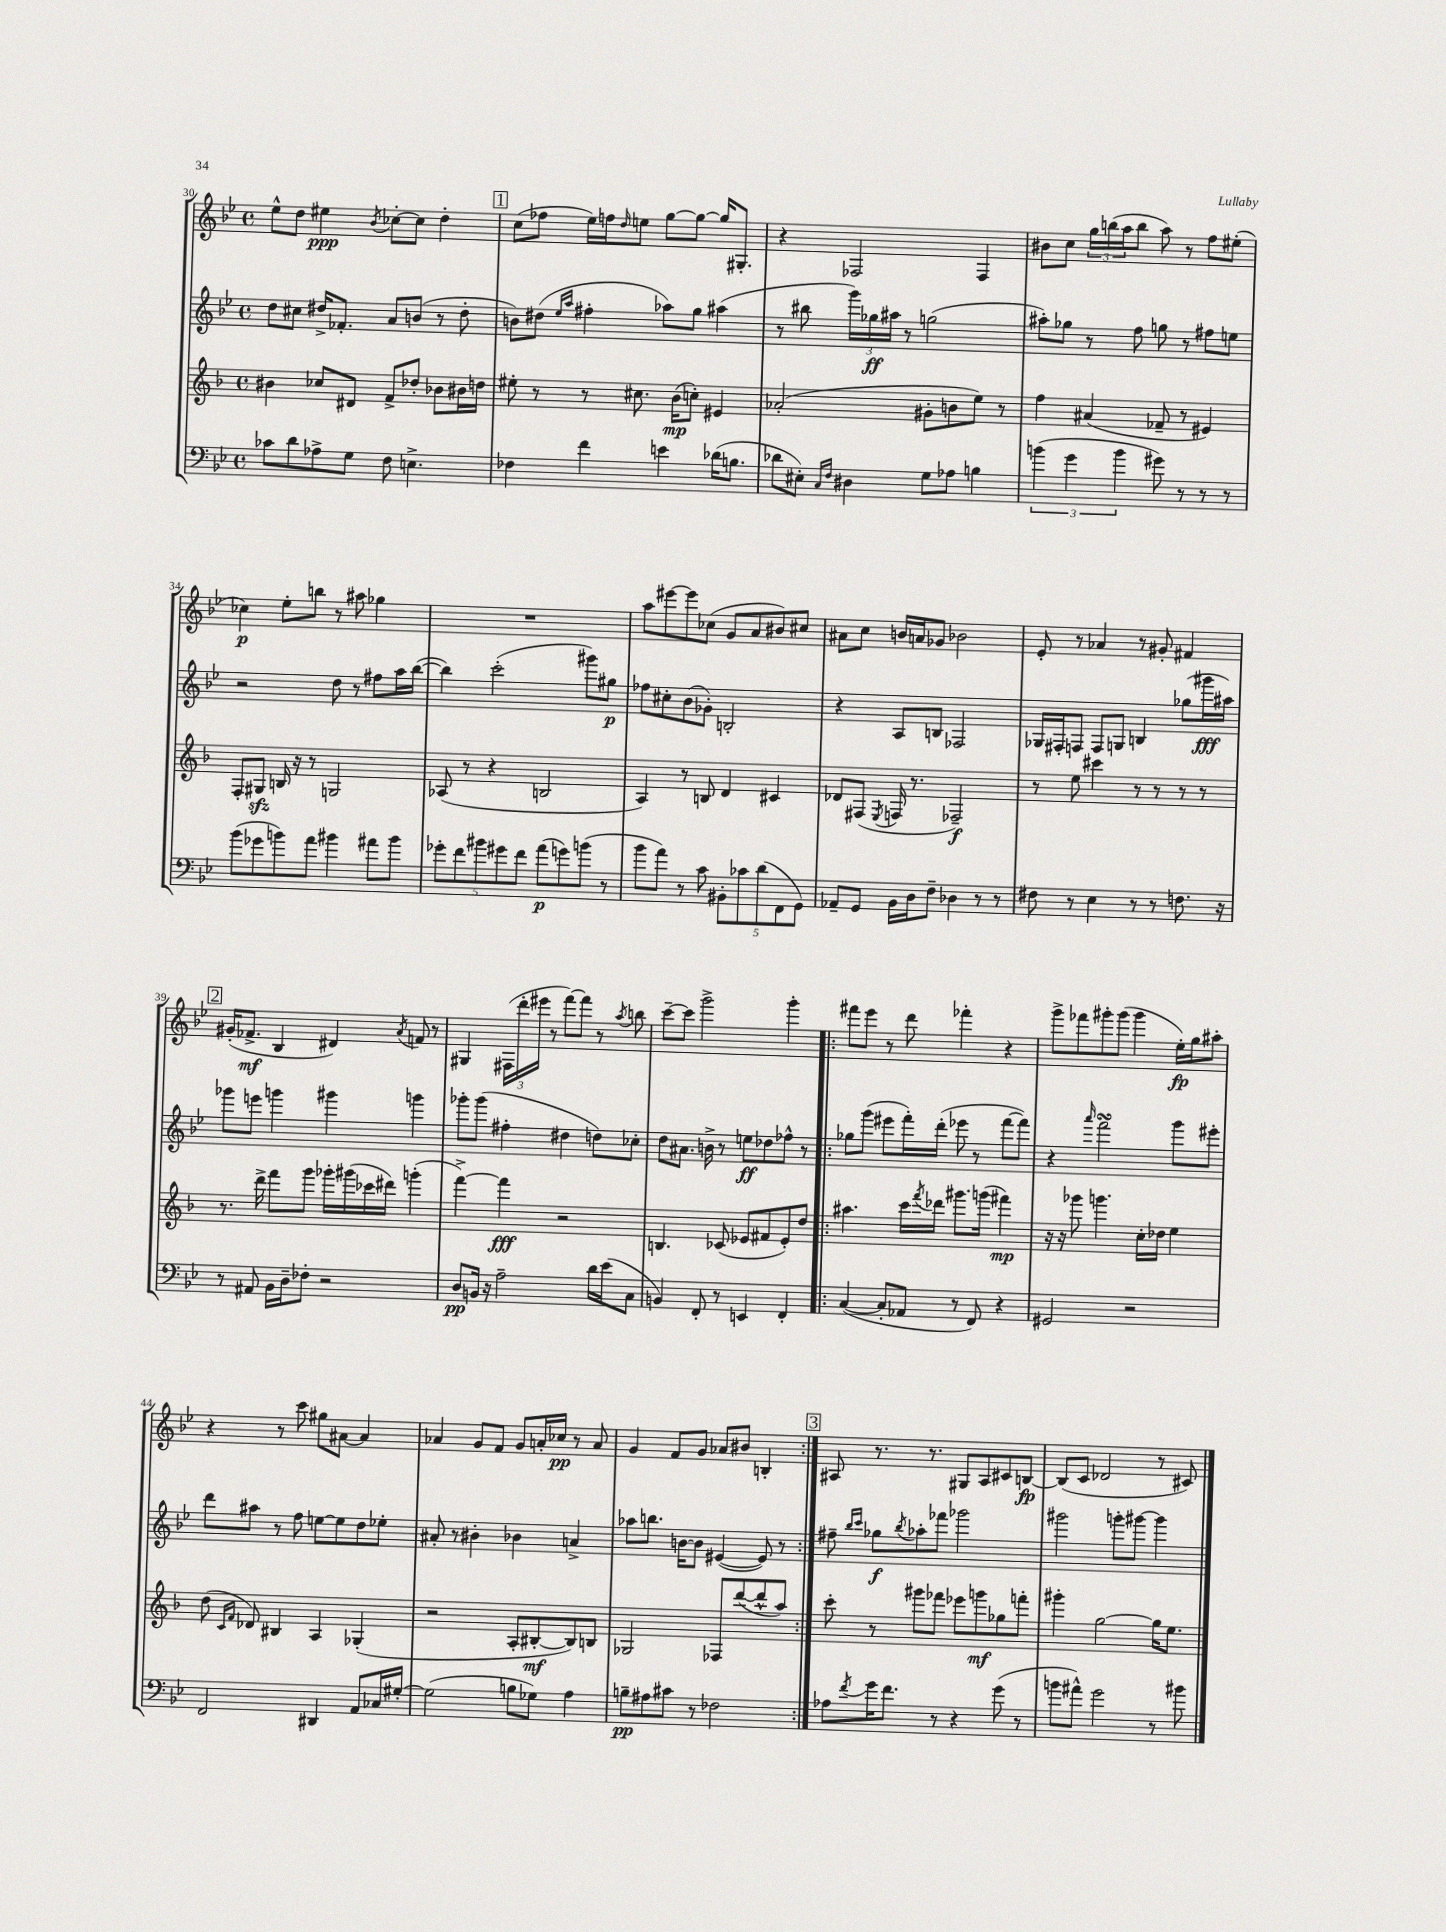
<<
\new StaffGroup <<
\new Staff = "s0" {
    \clef treble \key bes \major \defaultTimeSignature \time 4/4
    ees''8-^ d''8 eis''4\ppp \acciaccatura { bes'8 } ces''8~-. ces''8 d''4-. |
    \mark \markup { \box "1" } c''8( fes''8 ees''16) f''16 \grace { d''16 } e''8 g''8~ g''8~ g''16 gis8.-. |
    r4 fes2 fes4 |
    bis'8 c''8 \tuplet 3/2 { g''16 b''16( a''16 } b''8 a''8) r8 f''8 eis''8-.( |
    ces''4\p) ees''8-. b''8 r8 ais''8 ges''4 |
    R1 |
    a''8 eis'''8~ eis'''8 ces''8( g'8 a'8 bis'8) cis''8 |
    ais'8 c''8 b'16 a'16 ges'8 bes'2 |
    ees'8-. r8 aes'4 r8 gis'8-. fis'4 |
    \mark \markup { \box "2" } gis'16-.( fes'8.->\mf bes4 dis'4) \acciaccatura { a'8 } f'8 r8 |
    gis4 \tuplet 3/2 { fis16( d'''16-. eis'''16 } r8 f'''8~) f'''8 r8 \acciaccatura { a''8 } b''8 |
    c'''8~-- c'''8 g'''2-> g'''4-. |
    \repeat volta 2 { fis'''8 ees'''8 r8 d'''8 fes'''4-. r4 |
    g'''8-> fes'''8 gis'''8-. gis'''8( gis'''4 ees''16-.\fp) g''16 ais''8-. |
    r4 r8 c'''8 gis''8 ais'8~ ais'4 |
    aes'4 g'8 f'8 g'8 a'16-. ces''16\pp r8 a'8 |
    g'4 f'8 g'8 aes'8 bis'8 b4-. | }
    \mark \markup { \box "3" } ais8 r8. r8. gis8 ais8 cis'8 b8~\fp |
    b8( c'8 des'2 r8 cis'8) \bar "|." |
}
\new Staff = "s1" {
    \clef treble \key bes \major \defaultTimeSignature \time 4/4
    d''8 cis''8 dis''16-> fes'8.-. a'8 b'8( r8 dis''8-. |
    \mark \markup { \box "1" } b'8) dis''8( \grace { ees''16 a''16 } fis''4-. aes''8) g''8 ais''4( |
    r8 bis''8 \tuplet 3/2 { g'''16) ges''16\ff ais''16 } r8 g''2( |
    ais''8-.) ges''8 r8 f''8 g''8 r8 fis''8 e''8 |
    r2 d''8 r8 fis''8 a''16 bes''16~( |
    bes''4) c'''2-.( gis'''8) gis''8\p |
    fes''8 cis''8-. bes'8( ges'8-.) b2-. |
    r4 a8 b8 fes2 |
    ges16 fis16-. f8 f8 g8 b4 ges''8( gis'''16\fff ais''16) |
    \mark \markup { \box "2" } ges'''8 e'''8 g'''4 gis'''4 g'''4 |
    ges'''8-. ges'''8( fis''4-. dis''4 d''8) ces''8-. |
    d''8 ais'8. b'16-> r8 e''8\ff des''8 fes''8-^ r8 |
    \repeat volta 2 { ges''8 g'''8( eis'''8 f'''16-.) d'''16-.( ees'''8 r8 f'''8~ f'''8) |
    r4 \grace { a'''16 } f'''2\turn g'''8 eis'''8-. |
    d'''8 ais''8 r8 f''8 e''8~ e''8 d''8 ees''8-. |
    ais'8-. r8 bis'4-. bes'4 a'4-> |
    aes''8 b''8. b'16~ b'8 eis'4~( eis'8) r8 | }
    \mark \markup { \box "3" } fis''8-- \grace { bes''16 c'''16 } ges''8\f \acciaccatura { bes''8 } aes''8-. fes'''8 ges'''2 |
    gis'''2 g'''8-. gis'''8~ gis'''4 \bar "|." |
}
\new Staff = "s2" {
    \clef treble \key f \major \defaultTimeSignature \time 4/4
    bis'4 ces''8 dis'8 f'8-> des''8-. bes'8 bis'16 d''16 |
    \mark \markup { \box "1" } eis''8-. r8 r8 cis''8. bes'16\mp( c''8-.) eis'4 |
    aes'2-.( gis'8-. b'8 e''8) r8 |
    f''4 ais'4( fes'8-- r8 eis'4) |
    f8-. gis8\sfz b16 r16 r8 g2 |
    aes8( r8 r4 b2 |
    a4) r8 b8 d'4 cis'4 |
    des'8 fis8( \acciaccatura { e8 } f16 r8. fes2--\f) |
    r8 e''8 cis'''4 r8 r8 r8 r8 |
    \mark \markup { \box "2" } r8. d'''16-> f'''8 g'''8 ges'''16-. gis'''16( ces'''16 dis'''16) g'''4-.( |
    f'''4~->) f'''4\fff r2 |
    b4. ces'8( ees'8 fis'8 ees'8-.) d''8 |
    \repeat volta 2 { ais''4. c'''16 \acciaccatura { f'''8 } des'''16 gis'''8. g'''16( fis'''4\mp) |
    r16 r16 ges'''8 g'''4. c''16-. des''16 e''4 |
    d''8( \grace { c'16 f'16 } des'8) bis4 a4 ges4-.( |
    r2 a8-. bis8~-.\mf bis8) b8 |
    ges2 fes8 d'''8~( d'''8-^ a''8) | }
    \mark \markup { \box "3" } c'''8-. r8 gis'''8 fes'''8 ees'''8 g'''8\mf ges''8 f'''8-. |
    gis'''4-. g''2~ g''16 e''8. \bar "|." |
}
\new Staff = "s3" {
    \clef bass \key bes \major \defaultTimeSignature \time 4/4
    ces'8 d'8 aes8-> g8 f8 e4.-> |
    \mark \markup { \box "1" } fes4 f'4 e'4 des'16( b8. |
    des'8 eis8-.) \grace { c16 f16 } dis4 g8 aes8 b4 |
    \tuplet 3/2 { b'4( g'4 b'4 } gis'8) r8 r8 r8 |
    bes'8( ges'8 b'8) a'8 bis'4 ais'8 bis'8 |
    \tuplet 5/4 { ges'8-. f'8 bis'8 gis'8 f'8 } a'8\p( g'8) b'8( r8 |
    bes'8 a'8) r8 c'8 \tuplet 5/4 { bis,8-. ces'8 d'8( f,8 g,8) } |
    aes,8-- g,8 bes,16 d16 f8-- des4 r8 r8 |
    fis8 r8 ees4 r8 r8 f8. r16 |
    \mark \markup { \box "2" } r8 ais,8 bes,16 d16-- fes8-. r2 |
    d8\pp b,16 r16 a2-- d'16 ees'16( c8 |
    b,4) f,8-. r8 e,4 f,4-. |
    \repeat volta 2 { c4~( c8-. aes,8 r8 f,8) r4 |
    gis,2 r2 |
    f,2 dis,4 a,8 ces16 gis16~-. |
    gis2( b8 ges8) a4 |
    b8--\pp ais8 cis'8 r8 fes2 | }
    \mark \markup { \box "3" } aes8 \acciaccatura { f'8 } g'16 f'8. r8 r4 g'8( r8 |
    b'8 ais'8-^) g'2 r8 bis'8 \bar "|." |
}
>>
>>
\layout { \context { \Score currentBarNumber = #30 } }
